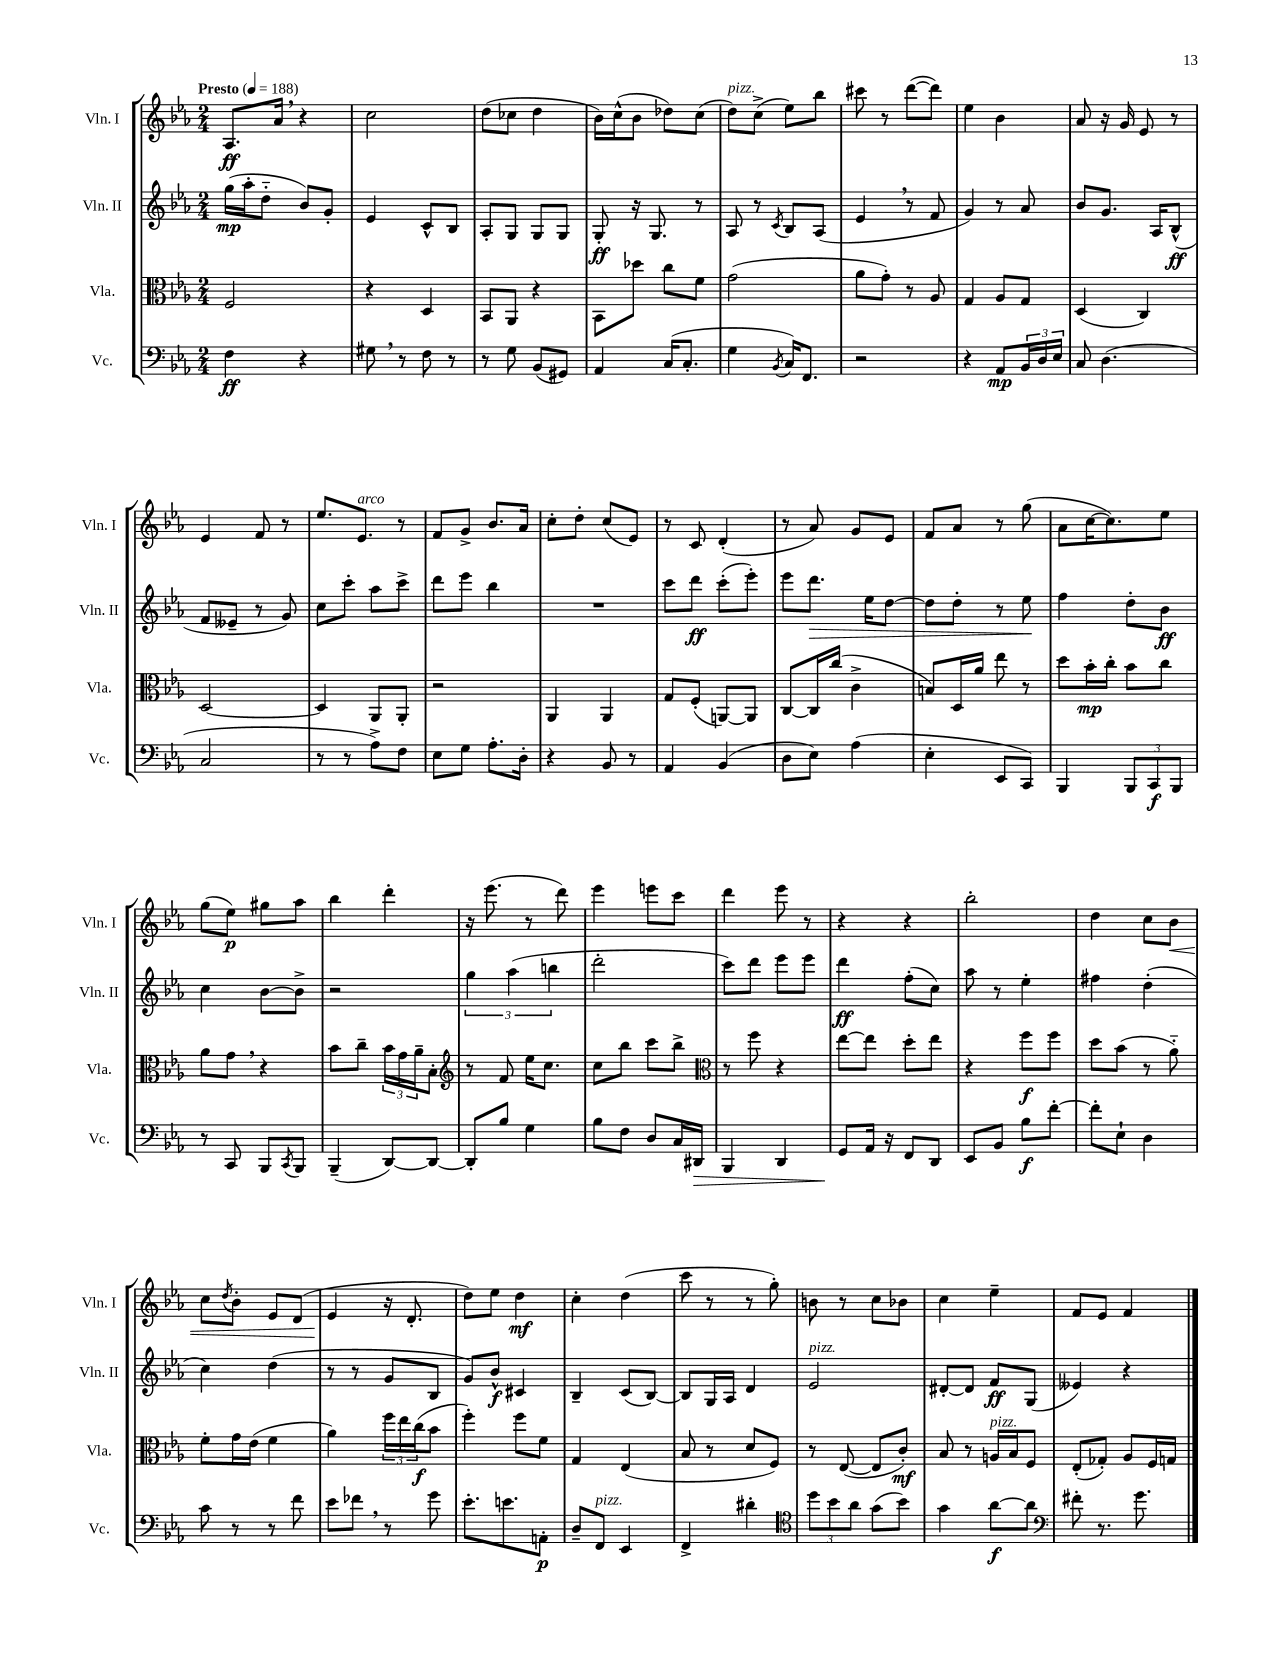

**kern	**dynam	**kern	**dynam	**kern	**dynam	**kern	**dynam
*part4	*part4	*part3	*part3	*part2	*part2	*part1	*part1
*staff4	*staff4	*staff3	*staff3	*staff2	*staff2	*staff1	*staff1
*I"Vc.	*	*I"Vla.	*	*I"Vln. II	*	*I"Vln. I	*
*I'Vc.	*	*I'Vla.	*	*I'Vln. II	*	*I'Vln. I	*
*clefF4	*	*clefC3	*	*clefG2	*	*clefG2	*
*k[b-e-a-]	*	*k[b-e-a-]	*	*k[b-e-a-]	*	*k[b-e-a-]	*
*M2/4	*	*M2/4	*	*M2/4	*	*M2/4	*
*MM188	*	*MM188	*	*MM188	*	*MM188	*
=1	=1	=1	=1	=1	=1	=1	=1
!	!	!	!	!	!	!LO:TX:a:B:t=Presto	!
4F\	ff	2F/	.	(16gg\LL	mp	8.A-/L	ff
.	.	.	.	16aa-'\J	.	.	.
.	.	.	.	8dd\J	.	.	.
.	.	.	.	.	.	16a-,/Jk	.
4r	.	.	.	8b-/L)	.	4r	.
.	.	.	.	8g'/J	.	.	.
=2	=2	=2	=2	=2	=2	=2	=2
8G#X,\	.	4r	.	4e-/	.	2cc\	.
8r	.	.	.	.	.	.	.
8F\	.	4D/	.	8c^^/L	.	.	.
8r	.	.	.	8B-/J	.	.	.
=3	=3	=3	=3	=3	=3	=3	=3
8r	.	8BB-/L	.	8A-'/L	.	(8dd\L	.
8G\	.	8AA-/J	.	8G/J	.	8cc-X\J	.
(8BB-/L	.	4r	.	8G/L	.	4dd\	.
8GG#X/J)	.	.	.	8G/J	.	.	.
=4	=4	=4	=4	=4	=4	=4	=4
4AA-/	.	8BB-\L	.	8G'/	ff	16b-\LL)	.
.	.	.	.	.	.	(16cc^^\J	.
.	.	8dd-X\J	.	16r	.	8b-\J	.
.	.	.	.	8.G/	.	.	.
(16C/KL	.	8cc\L	.	.	.	8dd-X\L)	.
8.C'/J	.	.	.	.	.	.	.
.	.	8f\J	.	8r	.	(8cc\J	.
=5	=5	=5	=5	=5	=5	=5	=5
!	!	!	!	!	!	!LO:TX:a:i:t=pizz.	!
4G\	.	(2g\	.	8A-/	.	8dd\L)	.
.	.	.	.	8r	.	(8cc^\J	.
8qBB-/	.	.	.	8qc/	.	.	.
16C/KL)	.	.	.	8B-/L	.	8ee-\L)	.
8.FF/J	.	.	.	.	.	.	.
.	.	.	.	(8A-/J	.	8bb-\J	.
=6	=6	=6	=6	=6	=6	=6	=6
2r	.	8a-\L	.	4e-,/	.	8ccc#X\	.
.	.	8g'\J)	.	.	.	8r	.
.	.	8r	.	8r	.	([8ddd\L	.
.	.	8A-/	.	8f/	.	8ddd\J])	.
=7	=7	=7	=7	=7	=7	=7	=7
4r	.	4G/	.	4g/)	.	4ee-\	.
8AA-/L	mp	8A-/L	.	8r	.	4b-\	.
24BB-/L	.	8G/J	.	8a-/	.	.	.
24D/	.	.	.	.	.	.	.
24E-/JJ	.	.	.	.	.	.	.
=8	=8	=8	=8	=8	=8	=8	=8
8C/	.	(4D/	.	8b-/L	.	8a-/	.
(4.D\	.	.	.	8.g/J	.	16r	.
.	.	.	.	.	.	16g/	.
.	.	4C/)	.	.	.	8e-/	.
.	.	.	.	16A-/KL	.	.	.
.	.	.	.	(8B-^^/J	ff	8r	.
!!LO:LB:g=z
=9	=9	=9	=9	=9	=9	=9	=9
2C/	.	[2D/	.	8f/L	.	4e-/	.
.	.	.	.	8e--X~/J	.	.	.
.	.	.	.	8r	.	8f/	.
.	.	.	.	8g/)	.	8r	.
=10	=10	=10	=10	=10	=10	=10	=10
8r	.	4D/]	.	8cc\L	.	8.ee-/L	.
8r	.	.	.	8ccc'\J	.	.	.
!	!	!	!	!	!	!LO:TX:a:i:t=arco	!
.	.	.	.	.	.	8.e-/J	.
8A-^\L)	.	8AA-/L	.	8aa-\L	.	.	.
8F\J	.	8AA-'/J	.	8ccc^\J	.	8r	.
=11	=11	=11	=11	=11	=11	=11	=11
8E-\L	.	2r	.	8ddd\L	.	8f/L	.
8G\J	.	.	.	8eee-\J	.	8g^/J	.
8.A-'\L	.	.	.	4bb-\	.	8.b-/L	.
16D'\Jk	.	.	.	.	.	16a-/Jk	.
=12	=12	=12	=12	=12	=12	=12	=12
4r	.	4AA-/	.	2r	.	8cc'\L	.
.	.	.	.	.	.	8dd'\J	.
8BB-/	.	4AA-/	.	.	.	(8cc/L	.
8r	.	.	.	.	.	8e-/J)	.
=13	=13	=13	=13	=13	=13	=13	=13
4AA-/	.	8G/L	.	8ccc\L	.	8r	.
.	.	(8F'/J	.	8ddd\J	ff	8c/	.
(4BB-/	.	[8AAn/L)	.	(8ccc'\L	.	(4d'/	.
.	.	8AA/J]	.	8eee-'\J)	.	.	.
=14	=14	=14	=14	=14	=14	=14	=14
8D\L	.	[8C/L	.	8eee-\L	.	8r	.
!	!	!	!	!	!LO:HP:b	!	!
8E-\J)	.	16C/L]	.	8.ddd\J	>	8a-/)	.
.	.	(16cc/JJ	.	.	.	.	.
(4A-\	.	4c^\	.	.	.	8g/L	.
.	.	.	.	16ee-\KL	.	.	.
.	.	.	.	[8dd\J	.	8e-/J	.
=15	=15	=15	=15	=15	=15	=15	=15
4E-'\	.	8Bn/L)	.	8dd\L]	.	8f/L	.
.	.	16D/L	.	8dd'\J	.	8a-/J	.
.	.	16a-/JJ	.	.	.	.	.
8EE-/L	.	8ee-\	.	8r	.	8r	.
8CC/J)	.	8r	.	8ee-\	.	(8gg\	.
.	.	.	.	.	]	.	.
=16	=16	=16	=16	=16	=16	=16	=16
4BBB-/	.	8dd\L	.	4ff\	.	8a-\L	.
.	.	16b-'\L	mp	.	.	[16cc\K	.
.	.	16cc'\JJ	.	.	.	8.cc\])	.
12BBB-/L	.	8b-\L	.	8dd'\L	.	.	.
12CC/	f	.	.	.	.	.	.
.	.	8cc\J	.	8b-\J	ff	8ee-\J	.
12BBB-/J	.	.	.	.	.	.	.
!!LO:LB:g=z
=17	=17	=17	=17	=17	=17	=17	=17
8r	.	8a-\L	.	4cc\	.	(8gg\L	.
8CC/	.	8g,\J	.	.	.	8ee-\J)	p
8BBB-/L	.	4r	.	[8b-\L	.	8gg#X\L	.
8qCC/	.	.	.	.	.	.	.
8BBB-/J	.	.	.	8b-^\J]	.	8aa-\J	.
=18	=18	=18	=18	=18	=18	=18	=18
(4BBB-~/	.	8b-\L	.	2r	.	4bb-\	.
.	.	8cc~\J	.	.	.	.	.
[8DD/L)	.	24b-\LL	.	.	.	4ddd'\	.
.	.	24g\	.	.	.	.	.
.	.	24a-~\J	.	.	.	.	.
8DD/J_	.	8B-'\J	.	.	.	.	.
=19	=19	=19	=19	=19	=19	=19	=19
*	*	*clefG2	*	*	*	*	*
8DD'/L]	.	8r	.	6gg\	.	16r	.
.	.	.	.	.	.	(8.eee-\	.
8B-/J	.	8f/	.	.	.	.	.
.	.	.	.	(6aa-\	.	.	.
4G\	.	16ee-\KL	.	.	.	8r	.
.	.	8.cc\J	.	.	.	.	.
.	.	.	.	6bbn\	.	.	.
.	.	.	.	.	.	8ddd\)	.
=20	=20	=20	=20	=20	=20	=20	=20
8B-\L	.	8cc\L	.	2ddd'\	.	4eee-\	.
8F\J	.	8bb-\J	.	.	.	.	.
8D/L	.	8ccc\L	.	.	.	8eeen\L	.
16C/L	.	8bb-^\J	.	.	.	8ccc\J	.
!	!LO:HP:b	!	!	!	!	!	!
16DD#X/JJ	>	.	.	.	.	.	.
=21	=21	=21	=21	=21	=21	=21	=21
*	*	*clefC3	*	*	*	*	*
4BBB-/	.	8r	.	8ccc\L)	.	4ddd\	.
.	.	8ff\	.	8ddd\J	.	.	.
4DD/	.	4r	.	8eee-\L	.	8eee-\	.
.	.	.	.	8eee-\J	.	8r	.
=22	=22	=22	=22	=22	=22	=22	=22
8GG/L	.	[8ee-\L	.	4ddd\	ff	4r	.
16AA-/Jk	]	8ee-\J]	.	.	.	.	.
16r	.	.	.	.	.	.	.
8FF/L	.	8dd'\L	.	(8ff'\L	.	4r	.
8DD/J	.	8ee-\J	.	8cc\J)	.	.	.
=23	=23	=23	=23	=23	=23	=23	=23
8EE-/L	.	4r	.	8aa-\	.	2bb-'\	.
8BB-/J	.	.	.	8r	.	.	.
8B-\L	f	8ff\L	f	4ee-'\	.	.	.
[8f'\J	.	8ff\J	.	.	.	.	.
=24	=24	=24	=24	=24	=24	=24	=24
8f'\L]	.	8dd\L	.	4ff#X\	.	4dd\	.
8E-`\J	.	(8b-\J	.	.	.	.	.
4D\	.	8r	.	(4dd'\	.	8cc\L	.
!	!	!	!	!	!	!	!LO:HP:b
.	.	8a-\)	.	.	.	8b-\J	<
!!LO:LB:g=z
=25	=25	=25	=25	=25	=25	=25	=25
8c\	.	8f'\L	.	4cc\)	.	8cc\L	.
.	.	.	.	.	.	8qdd/	.
8r	.	16g\L	.	.	.	8b-'\J	.
.	.	(16e-\JJ	.	.	.	.	.
8r	.	4f\	.	(4dd\	.	8e-/L	.
8f\	.	.	.	.	.	(8d/J	.
=26	=26	=26	=26	=26	=26	=26	=26
8e-\L	.	4a-\)	.	8r	.	4e-/	.
8f-X,\J	.	.	.	8r	.	.	.
8r	.	24ff\LL	.	8g/L	.	16r	[
.	.	24ee-\	.	.	.	.	.
.	.	.	.	.	.	8.d'/	.
.	.	(24cc\J	f	.	.	.	.
8g\	.	8b-\J	.	8B-/J	.	.	.
=27	=27	=27	=27	=27	=27	=27	=27
8.e-'\L	.	4ff'\)	.	8g/L)	.	8dd\L)	.
.	.	.	.	8b-^^/J	f	8ee-\J	.
8.en\	.	.	.	.	.	.	.
.	.	8ff\L	.	4c#X/	.	4dd\	mf
8AAn'\J	p	8f\J	.	.	.	.	.
=28	=28	=28	=28	=28	=28	=28	=28
8D~/L	.	4G/	.	4B-~/	.	4cc'\	.
!LO:TX:a:i:t=pizz.	!	!	!	!	!	!	!
8FF/J	.	.	.	.	.	.	.
4EE-/	.	(4E-/	.	(8c/L	.	(4dd\	.
.	.	.	.	[8B-/J)	.	.	.
=29	=29	=29	=29	=29	=29	=29	=29
4FF^/	.	8B-/	.	8B-/L]	.	8ccc\	.
.	.	8r	.	16G/L	.	8r	.
.	.	.	.	16A-/JJ	.	.	.
4d#X'\	.	8d/L	.	4d/	.	8r	.
.	.	8F/J)	.	.	.	8gg'\)	.
=30	=30	=30	=30	=30	=30	=30	=30
*clefC4	*	*	*	*	*	*	*
!	!	!	!	!LO:TX:a:i:t=pizz.	!	!	!
12dd\L	.	8r	.	2e-/	.	8bn\	.
12b-\	.	.	.	.	.	.	.
.	.	([8E-/	.	.	.	8r	.
12a-\J	.	.	.	.	.	.	.
(8g\L	.	8E-/L]	.	.	.	8cc\L	.
8b-\J)	.	8c'/J)	mf	.	.	8b-X\J	.
=31	=31	=31	=31	=31	=31	=31	=31
4g\	.	8B-/	.	[8d#X'/L	.	4cc\	.
.	.	8r	.	8d#/J]	.	.	.
!	!	!LO:TX:a:i:t=pizz.	!	!	!	!	!
[8a-\L	f	16An/LL	.	8f/L	ff	4ee-~\	.
.	.	16B-/J	.	.	.	.	.
8a-\J]	.	8F/J	.	(8G/J	.	.	.
=32	=32	=32	=32	=32	=32	=32	=32
*clefF4	*	*	*	*	*	*	*
8f#X'\	.	(8E-'/L	.	4e--X/)	.	8f/L	.
8.r	.	8G-X'/J)	.	.	.	8e-/J	.
.	.	8A-/L	.	4r	.	4f/	.
8.g\	.	.	.	.	.	.	.
.	.	16F/L	.	.	.	.	.
.	.	16Gn/JJ	.	.	.	.	.
==	==	==	==	==	==	==	==
*-	*-	*-	*-	*-	*-	*-	*-
